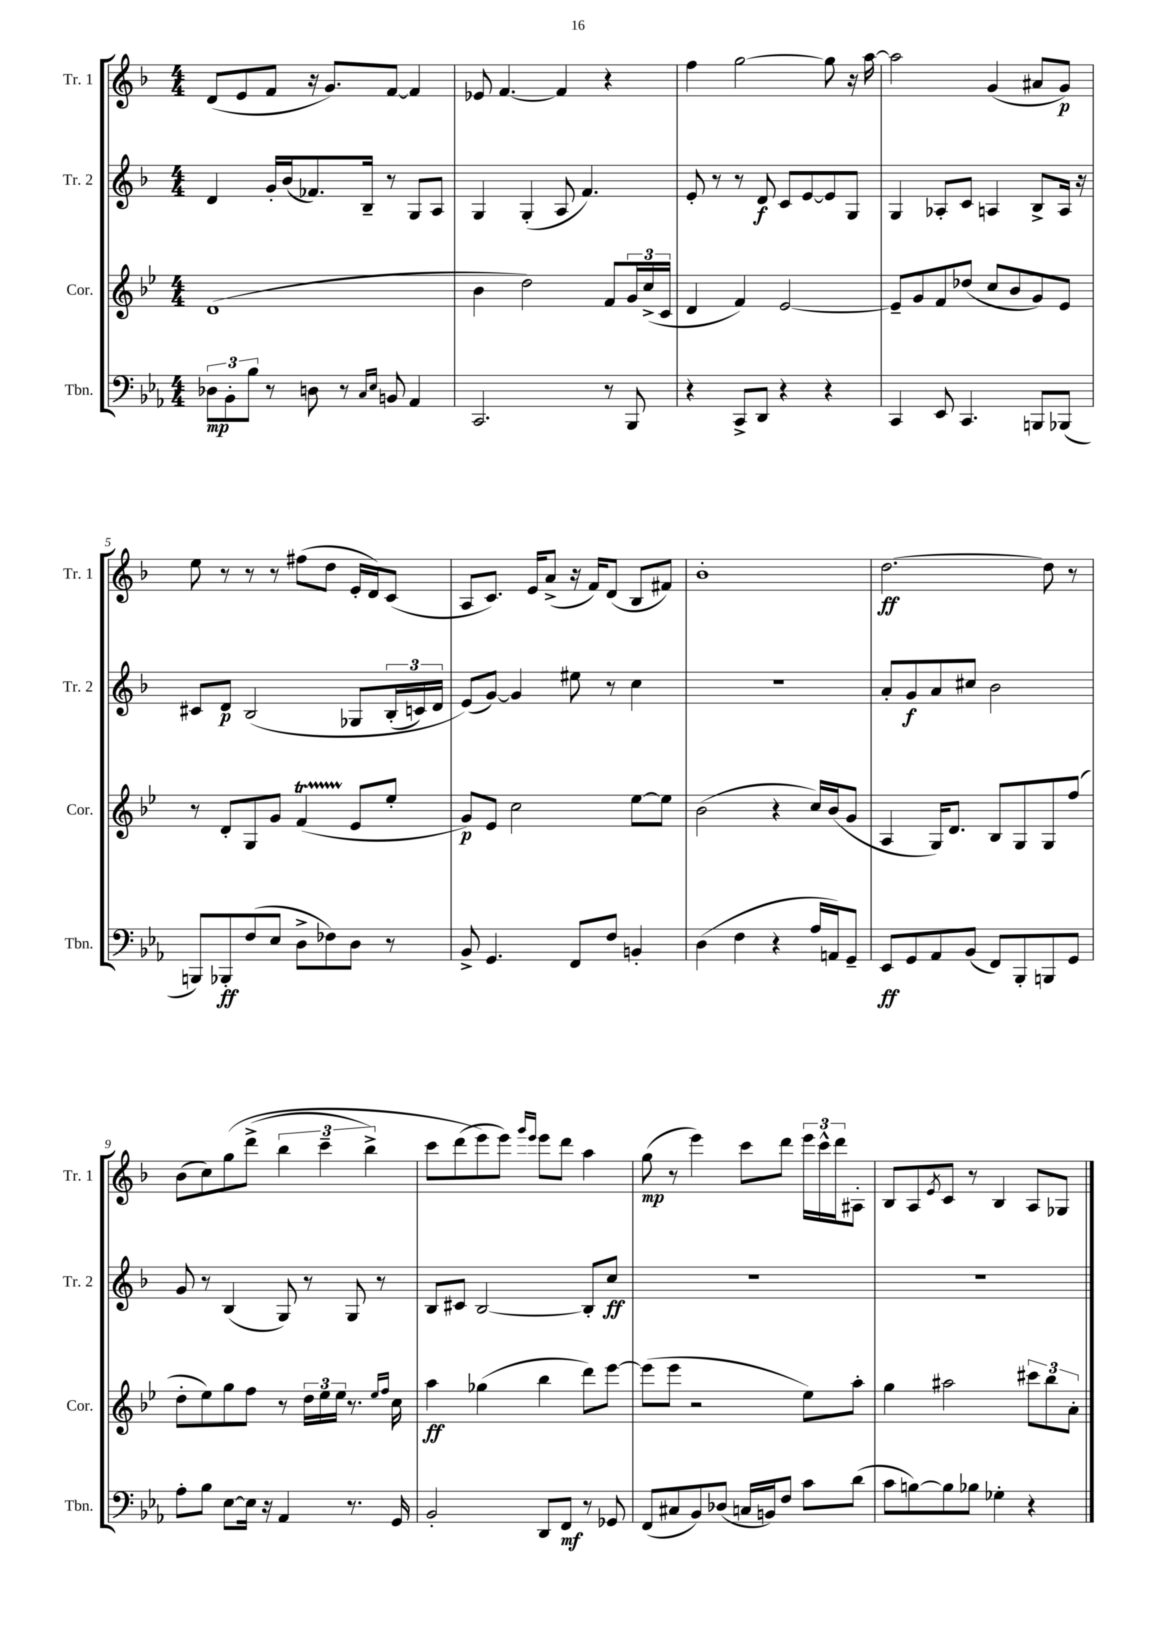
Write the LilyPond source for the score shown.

<<
\new StaffGroup <<
\new Staff = "s0" \with { instrumentName = "Tr. 1" shortInstrumentName = "Tr. 1" } {
    \clef treble \key f \major \numericTimeSignature \time 4/4
    d'8( e'8 f'8 r16 g'8.) f'8~ f'4 |
    ees'8 f'4.~ f'4 r4 |
    f''4 g''2~ g''8 r16 a''16~ |
    a''2 g'4( ais'8 g'8\p) |
    e''8 r8 r8 r8 fis''8( d''8 e'16-. d'16) c'8( |
    a8 c'8.) e'16 a'8->( r16 f'16) d'8( bes8 fis'8) |
    bes'1-. |
    d''2.~\ff d''8 r8 |
    bes'8( c''8) g''8\( d'''8->( \tuplet 3/2 { bes''4 c'''4-- bes''4->) } |
    c'''8 d'''8( e'''8\) e'''8) \grace { g'''16 e'''16 } e'''8 d'''8 a''4 |
    g''8\mp( r8 e'''4) c'''8 d'''8 \tuplet 3/2 { e'''16 c'''16-^ d'''16 } ais8-. |
    bes8 a8 \acciaccatura { e'8 } c'8 r8 bes4 a8 ges8 \bar "|." |
}
\new Staff = "s1" \with { instrumentName = "Tr. 2" shortInstrumentName = "Tr. 2" } {
    \clef treble \key f \major \numericTimeSignature \time 4/4
    d'4 g'16-. bes'16( fes'8.) bes16-- r8 g8 a8 |
    g4 g4-.( a8 f'4.) |
    e'8-. r8 r8 d'8\f c'8 e'8~ e'8 g8 |
    g4 aes8-. c'8 a4 bes8-> a16 r16 |
    cis'8 d'8\p bes2\( ges8 \tuplet 3/2 { bes16-.( c'16) d'16 } |
    e'8(\) g'8~) g'4 eis''8 r8 c''4 |
    R1 |
    a'8-. g'8\f a'8 cis''8 bes'2 |
    g'8 r8 bes4( g8) r8 g8 r8 |
    bes8 cis'8 bes2~ bes8-. c''8\ff |
    R1 |
    R1 \bar "|." |
}
\new Staff = "s2" \with { instrumentName = "Cor." shortInstrumentName = "Cor." } {
    \clef treble \key bes \major \numericTimeSignature \time 4/4
    d'1( |
    bes'4 d''2) f'8 \tuplet 3/2 { g'16 c''16->( c'16 } |
    d'4 f'4) ees'2~ |
    ees'8-- g'8 f'8 des''8( c''8 bes'8 g'8) ees'8 |
    r8 d'8-. g8 g'8 f'4\startTrillSpan( ees'8\stopTrillSpan ees''8-. |
    g'8\p) ees'8 c''2 ees''8~ ees''8 |
    bes'2( r4 c''16) bes'16( g'8 |
    a4 g16) d'8. bes8 g8 g8 f''8( |
    d''8-. ees''8) g''8 f''8 r8 \tuplet 3/2 { d''16 ees''16 ees''16 } r8. \grace { ees''16 f''16 } c''16 |
    a''4\ff ges''4( bes''4 d'''8) ees'''8~ |
    ees'''8( ees'''8 r2 ees''8) a''8-. |
    g''4 ais''2 \tuplet 3/2 { cis'''8 bes''8 a'8-. } \bar "|." |
}
\new Staff = "s3" \with { instrumentName = "Tbn." shortInstrumentName = "Tbn." } {
    \clef bass \key ees \major \numericTimeSignature \time 4/4
    \tuplet 3/2 { des8\mp bes,8-. bes8 } r8 d8 r8 \grace { c16 ees16 } b,8 aes,4 |
    c,2. r8 bes,,8 |
    r4 c,8-> d,8 r4 r4 |
    c,4 ees,8 c,4. b,,8 bes,,8( |
    b,,8) bes,,8-.\ff f8( ees8 d8-> fes8) d8 r8 |
    bes,8-> g,4. f,8 f8 b,4-. |
    d4( f4 r4 aes16 a,16) g,8-- |
    ees,8\ff g,8 aes,8 bes,8( f,8) bes,,8-. b,,8 g,8 |
    aes8-. bes8 ees8~ ees16 r16 aes,4 r8. g,16 |
    bes,2-. d,8 f,8\mf r8 ges,8 |
    f,8( cis8 bes,8) des8( c16 b,16) f8 c'8 d'8( |
    c'8 b8~) b8 bes8 ges4-. r4 \bar "|." |
}
>>
>>
